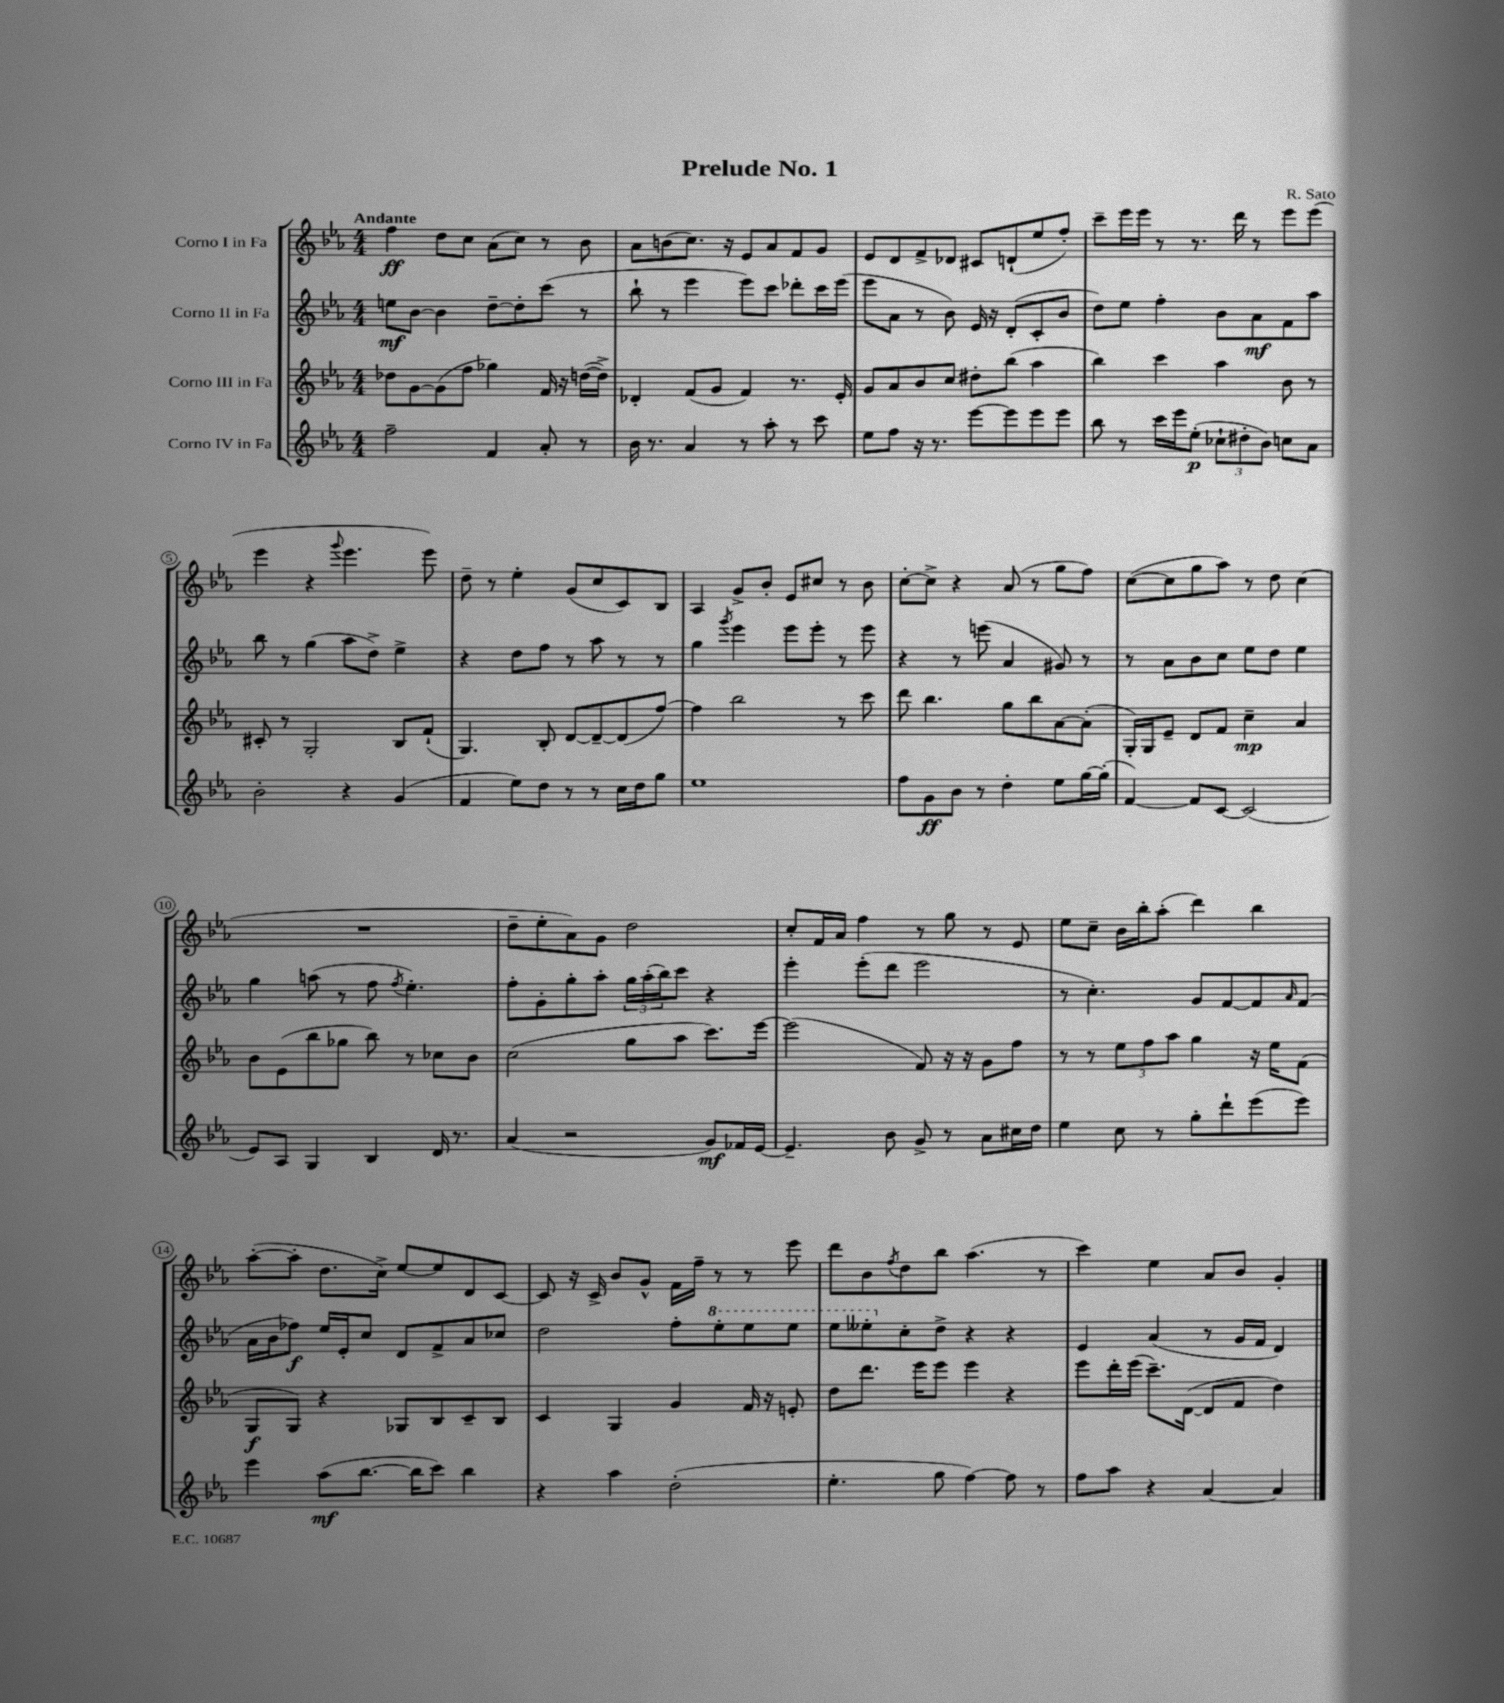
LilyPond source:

\header { title = "Prelude No. 1" composer = "R. Sato" }
<<
\new StaffGroup <<
\new Staff = "s0" \with { instrumentName = "Corno I in Fa" } {
    \clef treble \key ees \major \numericTimeSignature \time 4/4 \tempo "Andante"
    f''4\ff d''8 c''8 aes'8( c''8) r8 bes'8 |
    aes'8 b'8( c''8.) r16 ees'8 aes'8 f'8 g'8 |
    ees'8 d'8 f'8-> des'8 cis'8 d'8-!( ees''8 f''8-.) |
    c'''8-- ees'''16 ees'''16 r8 r8. d'''16 r8 ees'''8 ees'''8( |
    ees'''4 r4 \appoggiatura { g'''8 } ees'''4. ees'''8) |
    d''8-- r8 ees''4-. g'8( c''8 c'8) bes8 |
    aes4 g'8-> bes'8-. ees'8 cis''8 r8 bes'8 |
    c''8~-. c''8-> r4 aes'8( r8 g''8 f''8) |
    c''8~( c''8 g''8 aes''8) r8 d''8 c''4( |
    R1 |
    d''8-- ees''8-. aes'8) g'8 d''2 |
    c''8-. f'16 aes'16 f''4 r8 g''8 r8 ees'8 |
    ees''8 c''8-- bes'16 bes''16-. aes''8-.( d'''4) bes''4 |
    aes''8~-.( aes''8-. d''8. c''16->) ees''8~ ees''8 d'8 c'8~ |
    c'8 r16 c'16-> bes'8 g'8-^ f'16 f''16-- r8 r8 ees'''8 |
    d'''8 bes'8 \acciaccatura { f''8 } d''8 bes''8 aes''4.( r8 |
    c'''4) ees''4 aes'8 bes'8 g'4-. \bar "|." |
}
\new Staff = "s1" \with { instrumentName = "Corno II in Fa" } {
    \clef treble \key ees \major \numericTimeSignature \time 4/4
    e''8\mf bes'8~ bes'4 d''8~-- d''8-. c'''8( r8 |
    bes''8-! r8 ees'''4 ees'''8) c'''8 des'''8-. c'''16 ees'''16( |
    ees'''8 aes'8 r8 bes'8) ees'16 r16 d'8-.( c'8-. bes'8 |
    d''8) ees''8 f''4-. bes'8 aes'8\mf f'8 aes''8 |
    bes''8 r8 g''4( aes''8 d''8->) ees''4-> |
    r4 d''8 f''8 r8 aes''8 r8 r8 |
    g''4 \acciaccatura { g'''8 } ees'''4 ees'''8 ees'''8-. r8 ees'''8 |
    r4 r8 e'''8( aes'4 gis'8) r8 |
    r8 aes'8 bes'8 c''8 ees''8 d''8 ees''4 |
    g''4 a''8( r8 f''8 \acciaccatura { f''8 } ees''4.-.) |
    f''8-. g'8-. g''8-. aes''8-. \tuplet 3/2 { g''16 aes''16-.( bes''16) } c'''8 r4 |
    ees'''4-. ees'''8-.( d'''8 ees'''2 |
    r8 c''4.-.) g'8 f'8~ f'8 \grace { aes'16 } f'8( |
    aes'16 bes'16 fes''8\f) ees''16 ees'16-. c''8 d'8 f'8-> aes'8 ces''8 |
    d''2 f''8-. \ottava #1 ees'''8-. ees'''8 ees'''8 |
    ees'''8 eeses'''8-. \ottava #0 c''8-. d''8-> r4 r4 |
    ees'4 aes'4( r8 g'16 f'16 d'4) \bar "|." |
}
\new Staff = "s2" \with { instrumentName = "Corno III in Fa" } {
    \clef treble \key ees \major \numericTimeSignature \time 4/4
    des''8 g'8~ g'8( f''8 ges''4) f'16 r16 d''16~( d''16->) |
    des'4-. f'8( g'8 f'4) r8. ees'16-. |
    g'8 aes'8 bes'8 c''8 dis''8-. bes''8( aes''4 |
    bes''4) c'''4 aes''4 bes'8 r8 |
    cis'8-. r8 g2-. bes8 f'8-!( |
    g4.) bes8-. d'8~ d'8~-- d'8( f''8~) |
    f''4 bes''2 r8 c'''8 |
    d'''8 bes''4. g''8 bes''8 aes'8~ aes'8-.( |
    g16-.) g16 ees'8-- d'8 f'8 c''4--\mp aes'4 |
    bes'8 ees'8( bes''8 ges''8 bes''8) r8 ces''8 bes'8 |
    c''2( g''8 aes''8 c'''8.) ees'''16~ |
    ees'''2( f'8) r16 r16 g'8 f''8 |
    r8 r8 \tuplet 3/2 { ees''8 f''8 aes''8 } g''4 r16 ees''16 f'8( |
    g8\f g8) r4 ges8 bes8 c'8-- bes8 |
    c'4 g4 g'4 f'16 r16 e'8-. |
    d''8 d'''8. ees'''16 ees'''8 ees'''4 r4 |
    ees'''8 d'''16-. ees'''16( c'''8.--) d'16~( d'8 f'8 d''4) \bar "|." |
}
\new Staff = "s3" \with { instrumentName = "Corno IV in Fa" } {
    \clef treble \key ees \major \numericTimeSignature \time 4/4
    f''2-- f'4 aes'8-. r8 |
    bes'16 r8. aes'4 r8 aes''8-. r8 c'''8 |
    ees''8 f''8 r16 r8. ees'''8~ ees'''8 ees'''8 ees'''8 |
    bes''8 r8 c'''16 ees'''16 ees''8-.\p( \tuplet 3/2 { ces''8-! dis''8-. bes'8) } c''8 aes'8 |
    bes'2-. r4 g'4( |
    f'4 ees''8) d''8 r8 r8 c''16 d''16 g''8 |
    ees''1 |
    f''8 g'8\ff bes'8 r8 d''4-. ees''8 g''16~ g''16-.( |
    f'4~) f'8 c'8~ c'2( |
    ees'8) aes8 g4 bes4 d'16 r8. |
    aes'4( r2 g'8\mf) fes'16 ees'16~ |
    ees'4.-- bes'8 g'8-> r8 aes'8 cis''16 d''16 |
    ees''4 c''8 r8 g''8-. d'''8-! ees'''8( ees'''8) |
    ees'''4 aes''8\mf( bes''8.~ bes''16 c'''8) bes''4 |
    r4 aes''4 d''2-.( |
    ees''4.-. g''8 f''4~) f''8 r8 |
    f''8 aes''8 r4 aes'4~ aes'4 \bar "|." |
}
>>
>>
\layout { \context { \Score \override BarNumber.stencil = #(make-stencil-circler 0.1 0.3 ly:text-interface::print) } }
